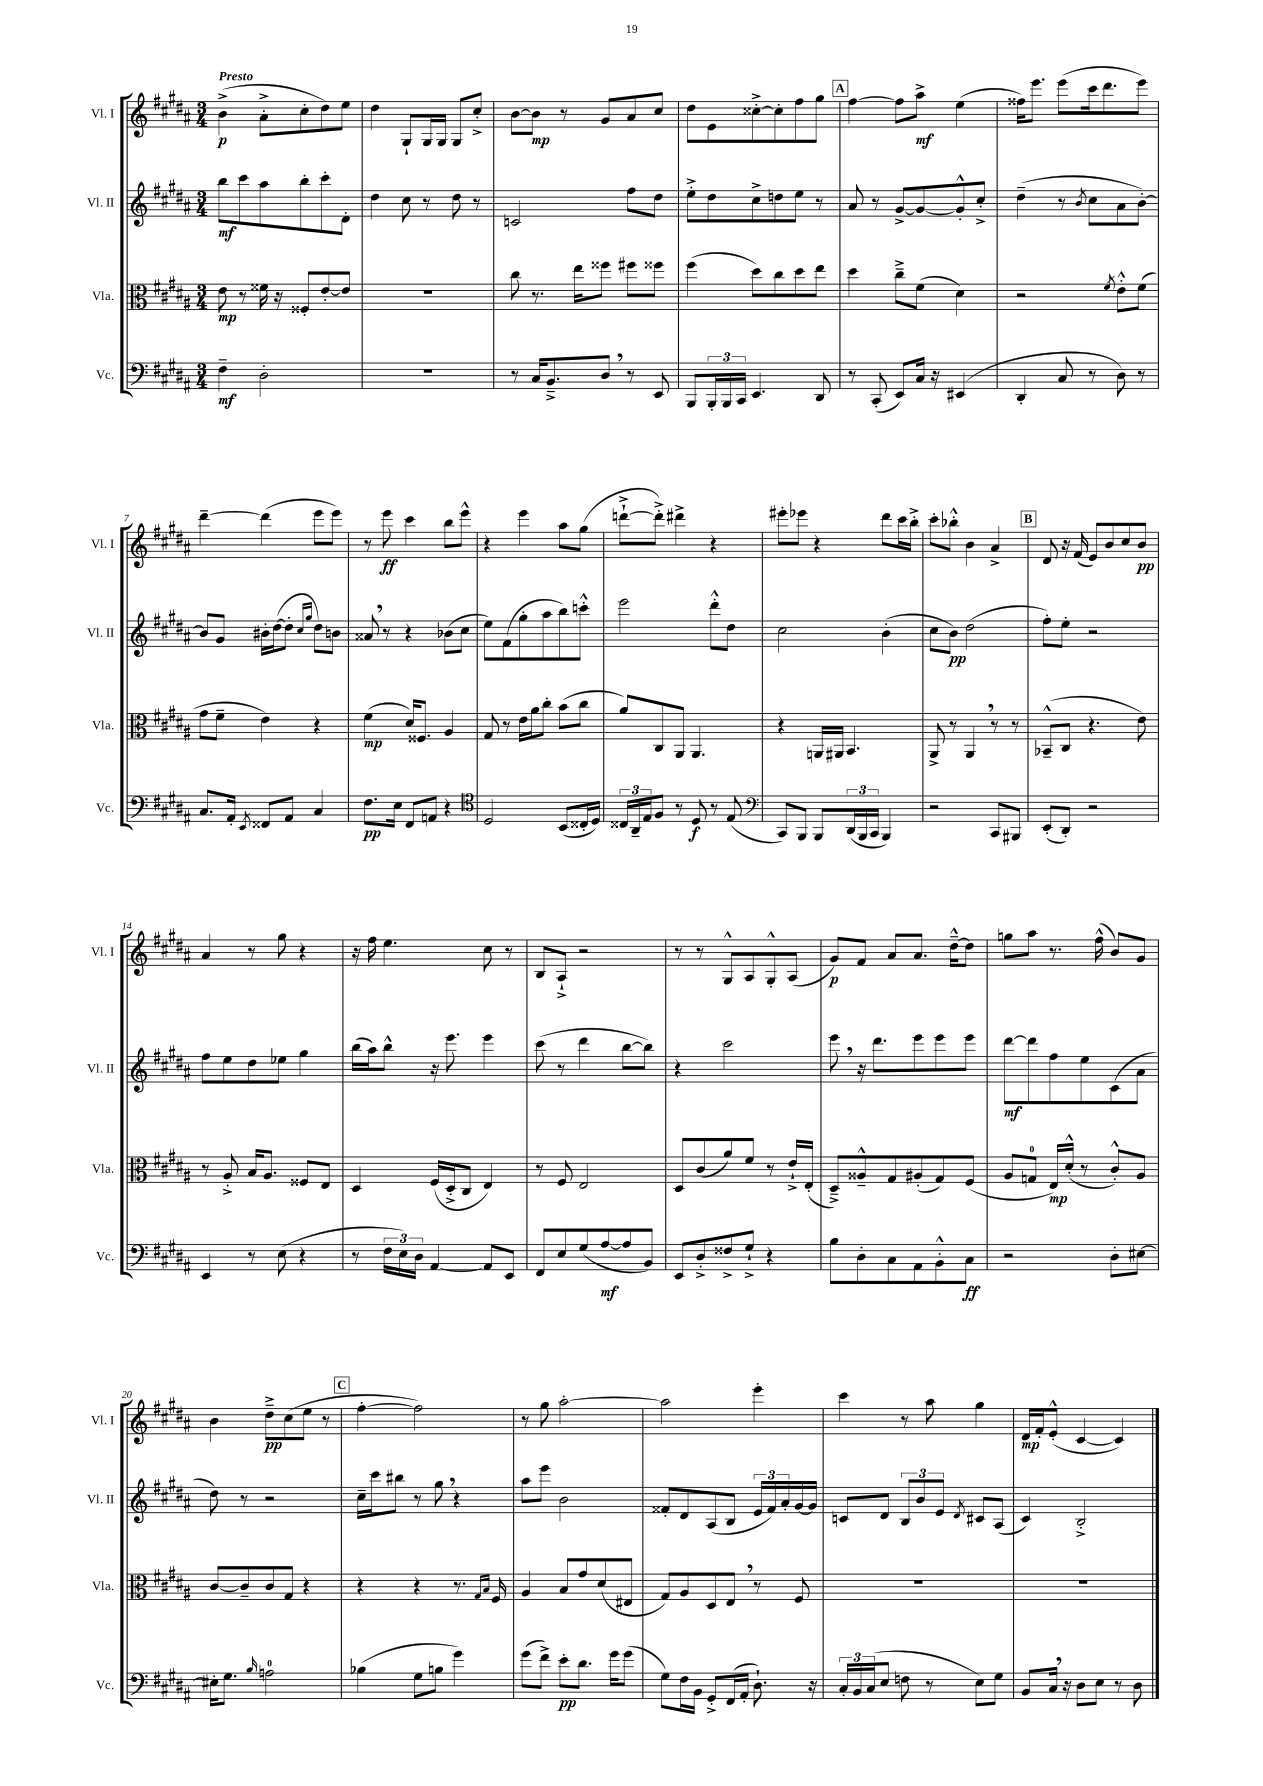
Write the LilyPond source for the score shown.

<<
\new StaffGroup <<
\new Staff = "s0" \with { instrumentName = "Vl. I" shortInstrumentName = "Vl. I" } {
    \clef treble \key b \major \numericTimeSignature \time 3/4 \tempo "Presto"
    b'4->\p( ais'8-.-> cis''8-. dis''8) e''8 |
    dis''4 gis8-! gis16 gis16 gis8 cis''8-.-> |
    b'8~ b'8\mp r8 gis'8 ais'8 cis''8 |
    dis''8 e'8 cisis''8~-.-> cisis''8-. fis''8 gis''8 |
    \mark \markup { \box "A" } fis''4~ fis''8 ais''8->\mf e''4( |
    fisis''16) e'''8. e'''8( cis'''16 dis'''8. e'''8) |
    dis'''4~-- dis'''4( e'''8 e'''8) |
    r8 e'''8\ff cis'''4 b''8 e'''8-^ |
    r4 e'''4 ais''8 gis''8( |
    d'''8~-!-> d'''8-.->) dis'''4-> r4 |
    eis'''8-. ees'''8 r4 dis'''8 cis'''16 b''16-.-> |
    cis'''8-. bes''8-.-^ b'4 ais'4-> |
    \mark \markup { \box "B" } dis'8 r16 fis'16( e'8) b'8 cis''8 b'8\pp |
    ais'4 r8 gis''8 r4 |
    r16 fis''16 e''4. cis''8 r8 |
    b8 ais8-!-> r2 |
    r8 r8 gis8-^ ais8 gis8-.-^ ais8( |
    gis'8\p) fis'8 ais'8 ais'8. dis''16~---^ dis''8 |
    g''8 ais''8 r8. fis''16-^( b'8) gis'8 |
    b'4 dis''8--->\pp cis''8( e''8 r8 |
    \mark \markup { \box "C" } fis''4~-. fis''2) |
    r8 gis''8 ais''2~-. |
    ais''2 e'''4-. |
    cis'''4 r8 ais''8 gis''4 |
    dis'16\mp fis'16-. e'8-.-^( cis'4~ cis'4) \bar "|." |
}
\new Staff = "s1" \with { instrumentName = "Vl. II" shortInstrumentName = "Vl. II" } {
    \clef treble \key b \major \numericTimeSignature \time 3/4
    b''8\mf cis'''8 ais''8 b''8-. cis'''8-. dis'8-. |
    dis''4 cis''8 r8 dis''8 r8 |
    c'2 fis''8 dis''8 |
    e''8-.-> dis''8 cis''8-> d''8 e''8 r8 |
    \mark \markup { \box "A" } ais'8 r8 gis'8~-> gis'8~ gis'8-.-^ cis''8-.-> |
    dis''4--( r8 \acciaccatura { b'8 } cis''8 ais'8 b'8~-.) |
    b'8 gis'8 bis'16-. dis''16~( dis''8-. \grace { cis''16 gis''16 } dis''8) b'8 |
    aisis'8 \breathe r8 r4 bes'8( cis''8 |
    e''8) fis'8( gis''8-. ais''8 b''8) c'''8-.-^ |
    e'''2 dis'''8-.-^ dis''8 |
    cis''2 b'4-.( |
    cis''8 b'8\pp) dis''2( |
    \mark \markup { \box "B" } fis''8-.) e''8-. r2 |
    fis''8 e''8 dis''8 ees''8 gis''4 |
    b''16( ais''16) b''8-^ r16 e'''8. e'''4 |
    cis'''8( r8 dis'''4 b''8~ b''8) |
    r4 cis'''2 |
    e'''8 \breathe r16 dis'''8. e'''8 e'''8 e'''8 |
    dis'''8~\mf dis'''8 fis''8 e''8 cis'8( ais'8 |
    dis''8) r8 r2 |
    \mark \markup { \box "C" } cis''16-- cis'''16 bis''8 r8 gis''8 \breathe r4 |
    ais''8 e'''8 b'2 |
    fisis'8-. dis'8 ais8( b8 \tuplet 3/2 { e'16 fisis'16) ais'16-. } gis'16~ gis'16 |
    c'8 dis'8 \tuplet 3/2 { b8 b'8 e'8 } \acciaccatura { dis'8 } cis'8 ais8( |
    cis'4) b2-.-> \bar "|." |
}
\new Staff = "s2" \with { instrumentName = "Vla." shortInstrumentName = "Vla." } {
    \clef alto \key b \major \numericTimeSignature \time 3/4
    e'8\mp r8 fisis'16 r16 fisis8-. e'8~-. e'8 |
    R2. |
    cis''8 r8. e''16 fisis''8 fis''8 fisis''8 |
    fis''4( dis''8) cis''8 dis''8 e''8 |
    \mark \markup { \box "A" } dis''4 cis''8---> fis'8( dis'4) |
    r2 \acciaccatura { fis'8 } e'8-.-^ fis'8( |
    gis'8 fis'8-- e'4) r4 |
    fis'4\mp( dis'16) fisis8. ais4 |
    gis8 r8 e'16 ais'16 cis''8-. b'8( cis''8 |
    ais'8) cis8 ais,8 ais,4. |
    r4 a,16 ais,16 b,4. |
    ais,8-> r8 ais,4 \breathe r8 r8 |
    \mark \markup { \box "B" } bes,8---^( cis8 r4. e'8) |
    r8 ais8-.-> b16 ais8. fisis8 e8 |
    dis4 fis16( dis16-.-> cis8 e4) |
    r8 fis8 e2 |
    dis8 cis'8( ais'8) fis'8 r8 e'16-!-> e16-.( |
    dis8--->) aisis8---^ gis8 ais8-.( gis8) fis8( |
    ais8 g8-0 e16\mp) dis'16-.-^( r8 cis'8-.-^) ais8 |
    cis'8~ cis'8-- cis'8 gis8 r4 |
    \mark \markup { \box "C" } r4 r4 r8. \grace { gis16 b16 } fis16 |
    ais4 b8 gis'8 dis'8( eis8 |
    gis8) ais8 dis8 e8 \breathe r8 fis8 |
    R2. |
    R2. \bar "|." |
}
\new Staff = "s3" \with { instrumentName = "Vc." shortInstrumentName = "Vc." } {
    \clef bass \key b \major \numericTimeSignature \time 3/4
    fis4--\mf dis2-. |
    R2. |
    r8 cis16 b,8.---> dis8 \breathe r8 e,8 |
    b,,8 \tuplet 3/2 { b,,16-. b,,16 cis,16 } e,4. dis,8 |
    \mark \markup { \box "A" } r8 cis,8-.( e,8) cis16 r16 eis,4( |
    dis,4-. cis8 r8 dis8) r8 |
    cis8. ais,16-. \acciaccatura { e,8 } fisis,8 ais,8 cis4 |
    fis8.\pp e16 fis,8 a,8 r4 |
    \clef tenor dis2 b,8( cisis16-. dis16) |
    \tuplet 3/2 { cisis16 ais,16-- e16 } fis8 r8 dis8\f r8 e8( |
    \clef bass cis,8) b,,8 b,,8 \tuplet 3/2 { dis,16( b,,16 cis,16 } b,,4) |
    r2 cis,8 bis,,8 |
    \mark \markup { \box "B" } e,8-.( dis,8-.) r2 |
    e,4 r8 e8( r4 |
    r8 \tuplet 3/2 { fis16 e16) dis16 } ais,4~ ais,8 e,8 |
    fis,8 e8 gis8( ais8~\mf ais8 b,8) |
    e,8 dis8-.-> fisis8-> gis8-!-> r4 |
    b8 dis8-. cis8 ais,8 b,8-.-^ cis8\ff |
    r2 dis8-. eis8~ |
    eis16-. gis8. \grace { b16 } a2-0 |
    \mark \markup { \box "C" } bes4( gis8 b8 gis'4) |
    gis'8( fis'8->) e'8-.\pp dis'8. gis'16 gis'8( |
    gis8) fis16 b,16 gis,8-.-> fis,16( ais,16-. dis8.-!) r16 |
    \tuplet 3/2 { cis16-. b,16 cis16( } e8 f8 r8 e8) gis8 |
    b,8 cis16 \breathe r16 dis8 e8 r8 dis8 \bar "|." |
}
>>
>>
